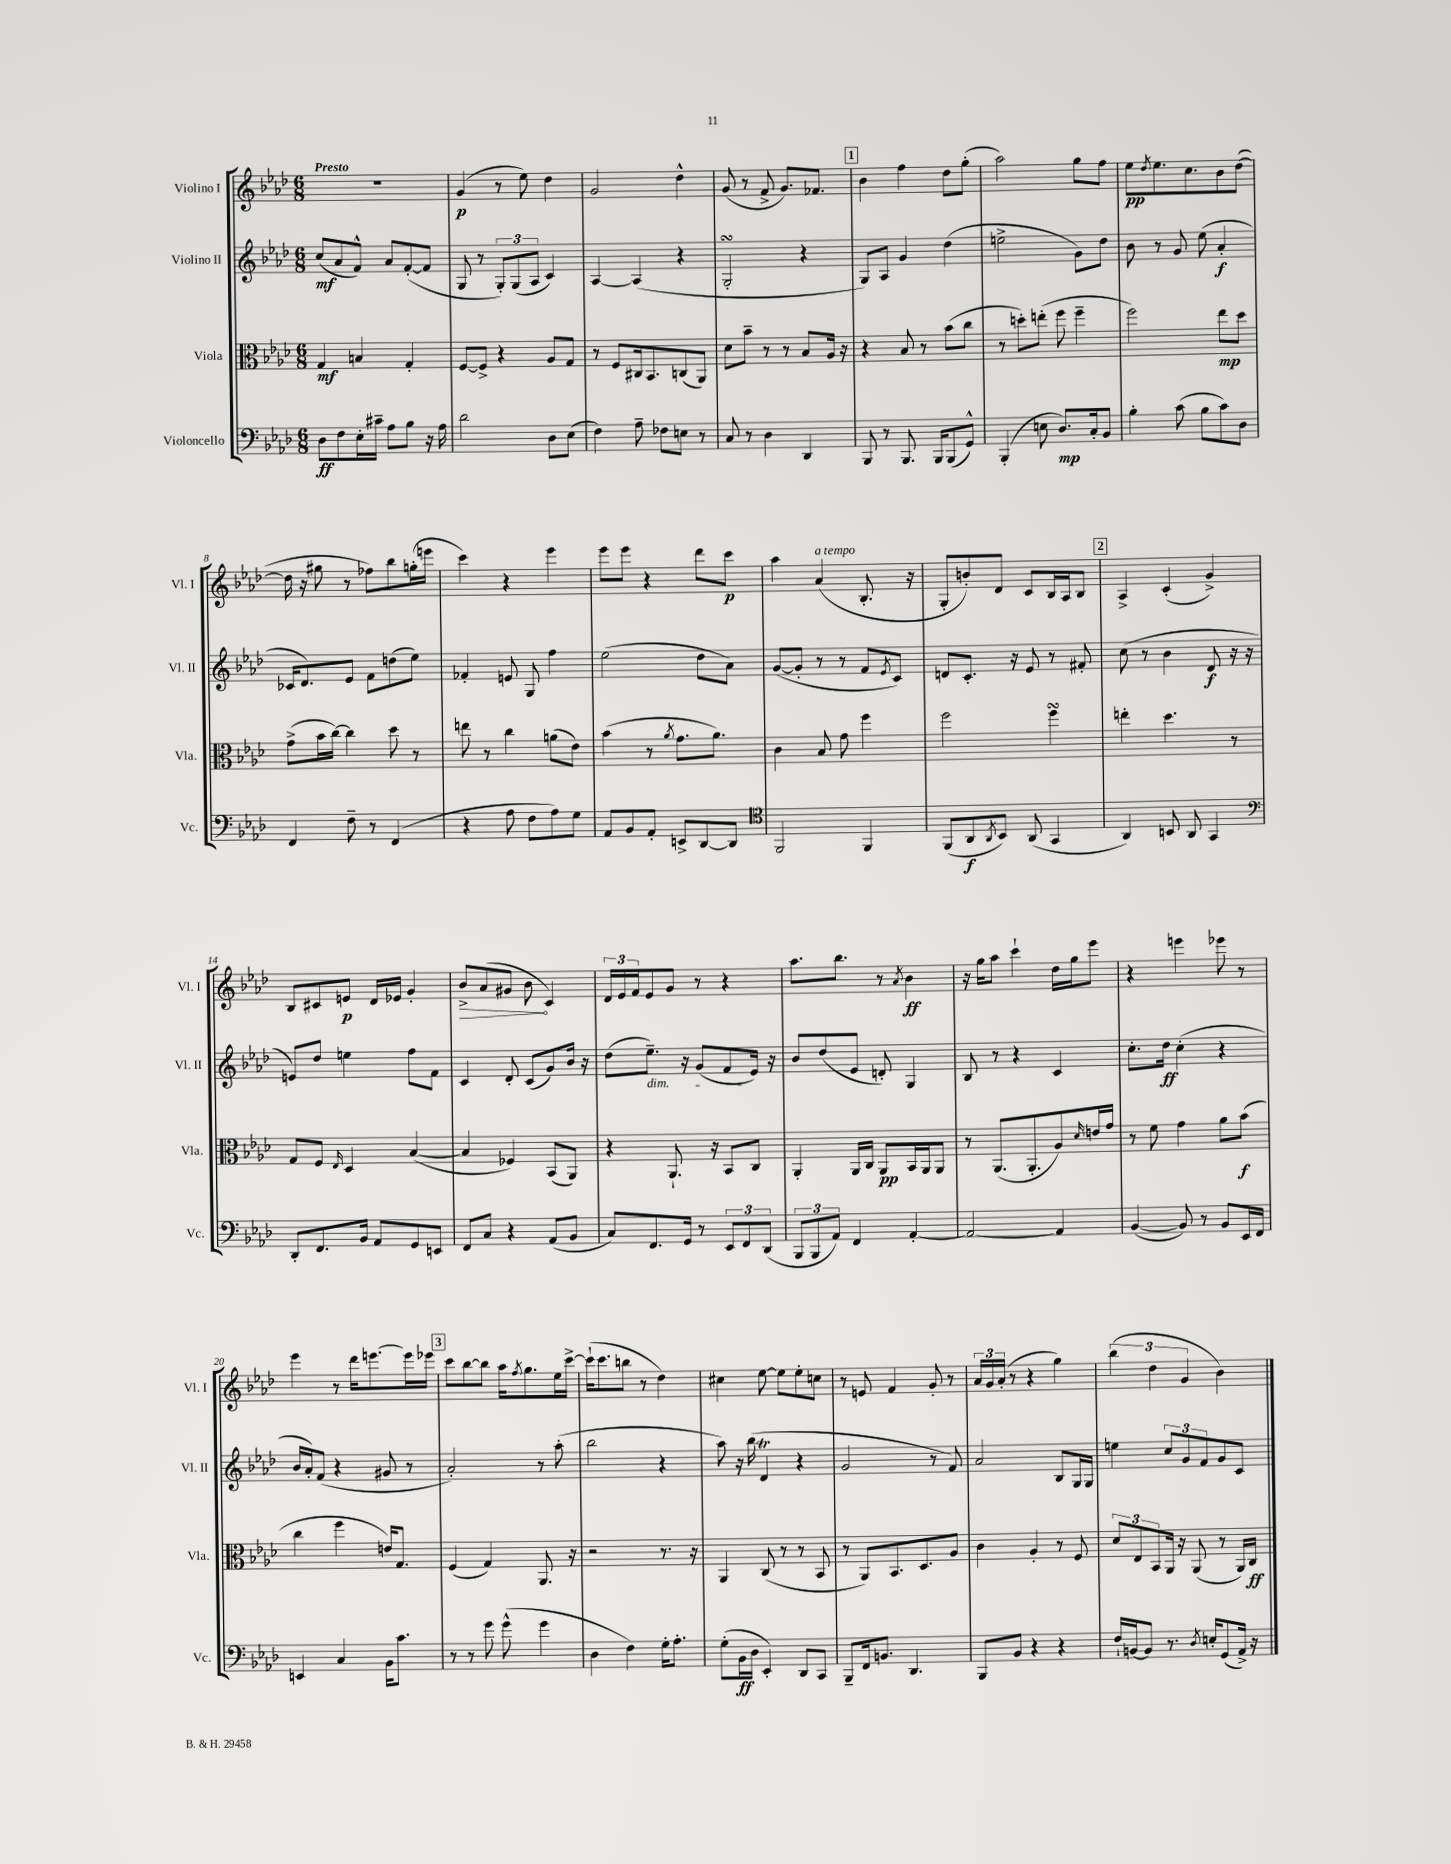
<<
\new StaffGroup <<
\new Staff = "s0" \with { instrumentName = "Violino I" shortInstrumentName = "Vl. I" } {
    \clef treble \key aes \major \numericTimeSignature \time 6/8 \tempo "Presto"
    r2. |
    g'4\p( r8 ees''8) des''4 |
    g'2 des''4-^ |
    g'8( r8 f'8-> g'8.) fes'8. |
    \mark \markup { \box "1" } bes'4 f''4 des''8 g''8-.( |
    aes''2) g''8 f''8 |
    ees''8\pp \acciaccatura { des''8 } ees''8. c''8. bes'8 des''8~( |
    des''16 r16 gis''8 r8 fes''8) bes''8 g''16-.( e'''16 |
    c'''4) r4 ees'''4 |
    ees'''8 ees'''8 r4 des'''8 c'''8\p |
    aes''4 aes'4^\markup { \italic "a tempo" }( bes8.-. r16 |
    g8-. b'8-.) des'8 c'8 bes16 aes16 bes8 |
    \mark \markup { \box "2" } aes4-> c'4-.( g'4->) |
    bes8 cis'8 e'8\p des'16 ees'16 g'4-. |
    \once \override Hairpin.circled-tip = ##t bes'8->\> aes'8( gis'8 bes'8\! c'4) |
    \tuplet 3/2 { des'16 ees'16 f'16 } ees'8 g'8 r8 r4 |
    aes''8. bes''8. r8 \acciaccatura { aes'8 } bes'4\ff |
    r16 g''16 aes''8 c'''4-! des''16 g''16 ees'''8 |
    r4 e'''4 ees'''8 r8 |
    ees'''4 r8 des'''16 e'''8.~ e'''16 ees'''16 |
    \mark \markup { \box "3" } c'''8 bes''8~ bes''8 aes''16 \acciaccatura { f''8 } g''8. ees''16 c'''16~-> |
    c'''16-!( c'''8. b''8 r8 des''4) |
    cis''4 ees''8~ ees''8 ees''8-. c''8 |
    r8 e'8 f'4 g'8-. r8 |
    \tuplet 3/2 { aes'16 g'16 aes'16-.( } r8 r4 g''4) |
    \tuplet 3/2 { bes''4( des''4 g'4 } bes'4) \bar "|." |
}
\new Staff = "s1" \with { instrumentName = "Violino II" shortInstrumentName = "Vl. II" } {
    \clef treble \key aes \major \numericTimeSignature \time 6/8
    c''8\mf( aes'8 f'8-^) aes'8 f'8~-.( f'8 |
    g8 r8 \tuplet 3/2 { g8-.) g8( aes8 } c'4) |
    aes4~ aes4( r4 |
    g2-.\turn r4 |
    \mark \markup { \box "1" } g8) aes8 g'4 des''4( |
    e''2-> g'8) des''8 |
    bes'8 r8 g'8 ees''8( aes'4-.\f |
    ces'16 des'8.) ees'8 f'8 d''8( ees''8) |
    fes'4-. e'8 g8 f''4 |
    ees''2( des''8 aes'8) |
    g'8~( g'8-. r8 r8 f'8 \acciaccatura { ees'8 } c'8) |
    d'8 c'8.-. r16 ees'8 r8 fis'8-. |
    \mark \markup { \box "2" } c''8( r8 bes'4 des'8\f r16 r16 |
    e'8) des''8 e''4 f''8 f'8 |
    c'4 des'8-. c'8( g'8) bes'16 r16 |
    des''8( ees''8.--\dim) r16 g'8( f'8 ees'16\!) r16 |
    bes'8 des''8( ees'8 d'8-.) g4 |
    bes8 r8 r4 c'4 |
    c''8.-. des''16\ff c''4-.( r4 |
    bes'16 aes'16-.) f'8( r4 gis'8 r8 |
    \mark \markup { \box "3" } aes'2-.) r8 aes''8-.( |
    bes''2 r4 |
    aes''8) r16 bes''16( des'4\trill r4 |
    g'2 r8 f'8) |
    aes'2 bes8 g16 g16 |
    e''4 \tuplet 3/2 { c''8 g'8 f'8 } g'8 c'8 \bar "|." |
}
\new Staff = "s2" \with { instrumentName = "Viola" shortInstrumentName = "Vla." } {
    \clef alto \key aes \major \numericTimeSignature \time 6/8
    g4\mf b4 g4-. |
    f8~ f8-> r4 aes8 g8 |
    r8 f8 cis16 bes,8. c8( aes,8) |
    des'8 bes'8-- r8 r8 bes8 aes16 r16 |
    \mark \markup { \box "1" } r4 bes8 r8 bes'8( c''8 |
    r8 d''8-.) e''8-.( f''8 f''4-- |
    f''2) ees''8\mp des''8 |
    g'8->( bes'16 c''16~) c''4 des''8 r8 |
    e''8 r8 c''4 a'8( ees'8) |
    bes'4( r8 \acciaccatura { aes'8 } g'8. aes'8.) |
    c'4 bes8 g'8 f''4 |
    f''2 f''4\turn |
    \mark \markup { \box "2" } e''4-. des''4. r8 |
    g8 f8 \grace { ees16 } des4 bes4~( |
    bes4 fes4) bes,8( aes,8) |
    r4 aes,8.-! r16 bes,8 c8 |
    aes,4-. aes,16 c16 aes,8\pp bes,16 aes,16 aes,8 |
    r8 aes,8.( aes,8.-. aes8) \grace { des'16 } e'16 g'16 |
    r8 f'8 g'4 aes'8 bes'8\f( |
    c''4 f''4 e'16) g8. |
    \mark \markup { \box "3" } f4( g4) aes,8. r16 |
    r2 r8. r16 |
    aes,4 c8( r8 r8 bes,8 |
    r8 aes,8) bes,8. des8. aes8 |
    c'4 aes4-. r8 f8 |
    \tuplet 3/2 { des'8 ees8 bes,8 } aes,16 r16 aes,8( r8 aes,16) c16\ff \bar "|." |
}
\new Staff = "s3" \with { instrumentName = "Violoncello" shortInstrumentName = "Vc." } {
    \clef bass \key aes \major \numericTimeSignature \time 6/8
    des8\ff f8 ees16-. cis'16-- aes8 bes8 r16 aes16 |
    des'2 des8 ees8( |
    f4) aes8-- fes8 e8 r8 |
    c8 r8 des4 des,4 |
    \mark \markup { \box "1" } bes,,8 r8 bes,,8. bes,,16 bes,,8( g,8-^) |
    bes,,4-.( e8 des8.\mp) c16-. bes,8 |
    bes4-. c'8( bes8 c'8) des8 |
    f,4 f8-- r8 f,4( |
    r4 aes8 f8 aes8) g8 |
    aes,8 bes,8 aes,8-. e,8-> des,8~ des,8 |
    \clef tenor f,2 f,4 |
    f,8( aes,8\f \acciaccatura { aes,8 } bes,8) aes,8( g,4 |
    \mark \markup { \box "2" } aes,4) b,8 aes,8 g,4 |
    \clef bass des,8-. f,8. bes,16 aes,8 g,8 e,8 |
    f,8 c8 r4 aes,8( bes,8 |
    c8) f,8. g,16 r8 \tuplet 3/2 { ees,8 f,8 des,8( } |
    \tuplet 3/2 { bes,,8 bes,,8 aes,8) } f,4 aes,4~-. |
    aes,2~ aes,4 |
    bes,4~( bes,8) r8 bes,8 ees,16 f,16 |
    e,4 c4 bes,16 c'8. |
    \mark \markup { \box "3" } r8 r8 g'8 g'8-^( g'4 |
    des4 f4) g16-. aes8.-. |
    g8-.( bes,16\ff des16 ees,4-.) des,8 c,8 |
    bes,,8-- f,16 b,8. des,4. |
    bes,,8 bes,8 r4 r4 |
    f16-! b,16~ b,8 r8. \acciaccatura { des8 } e16-. g,8( aes,16->) r16 \bar "|." |
}
>>
>>
